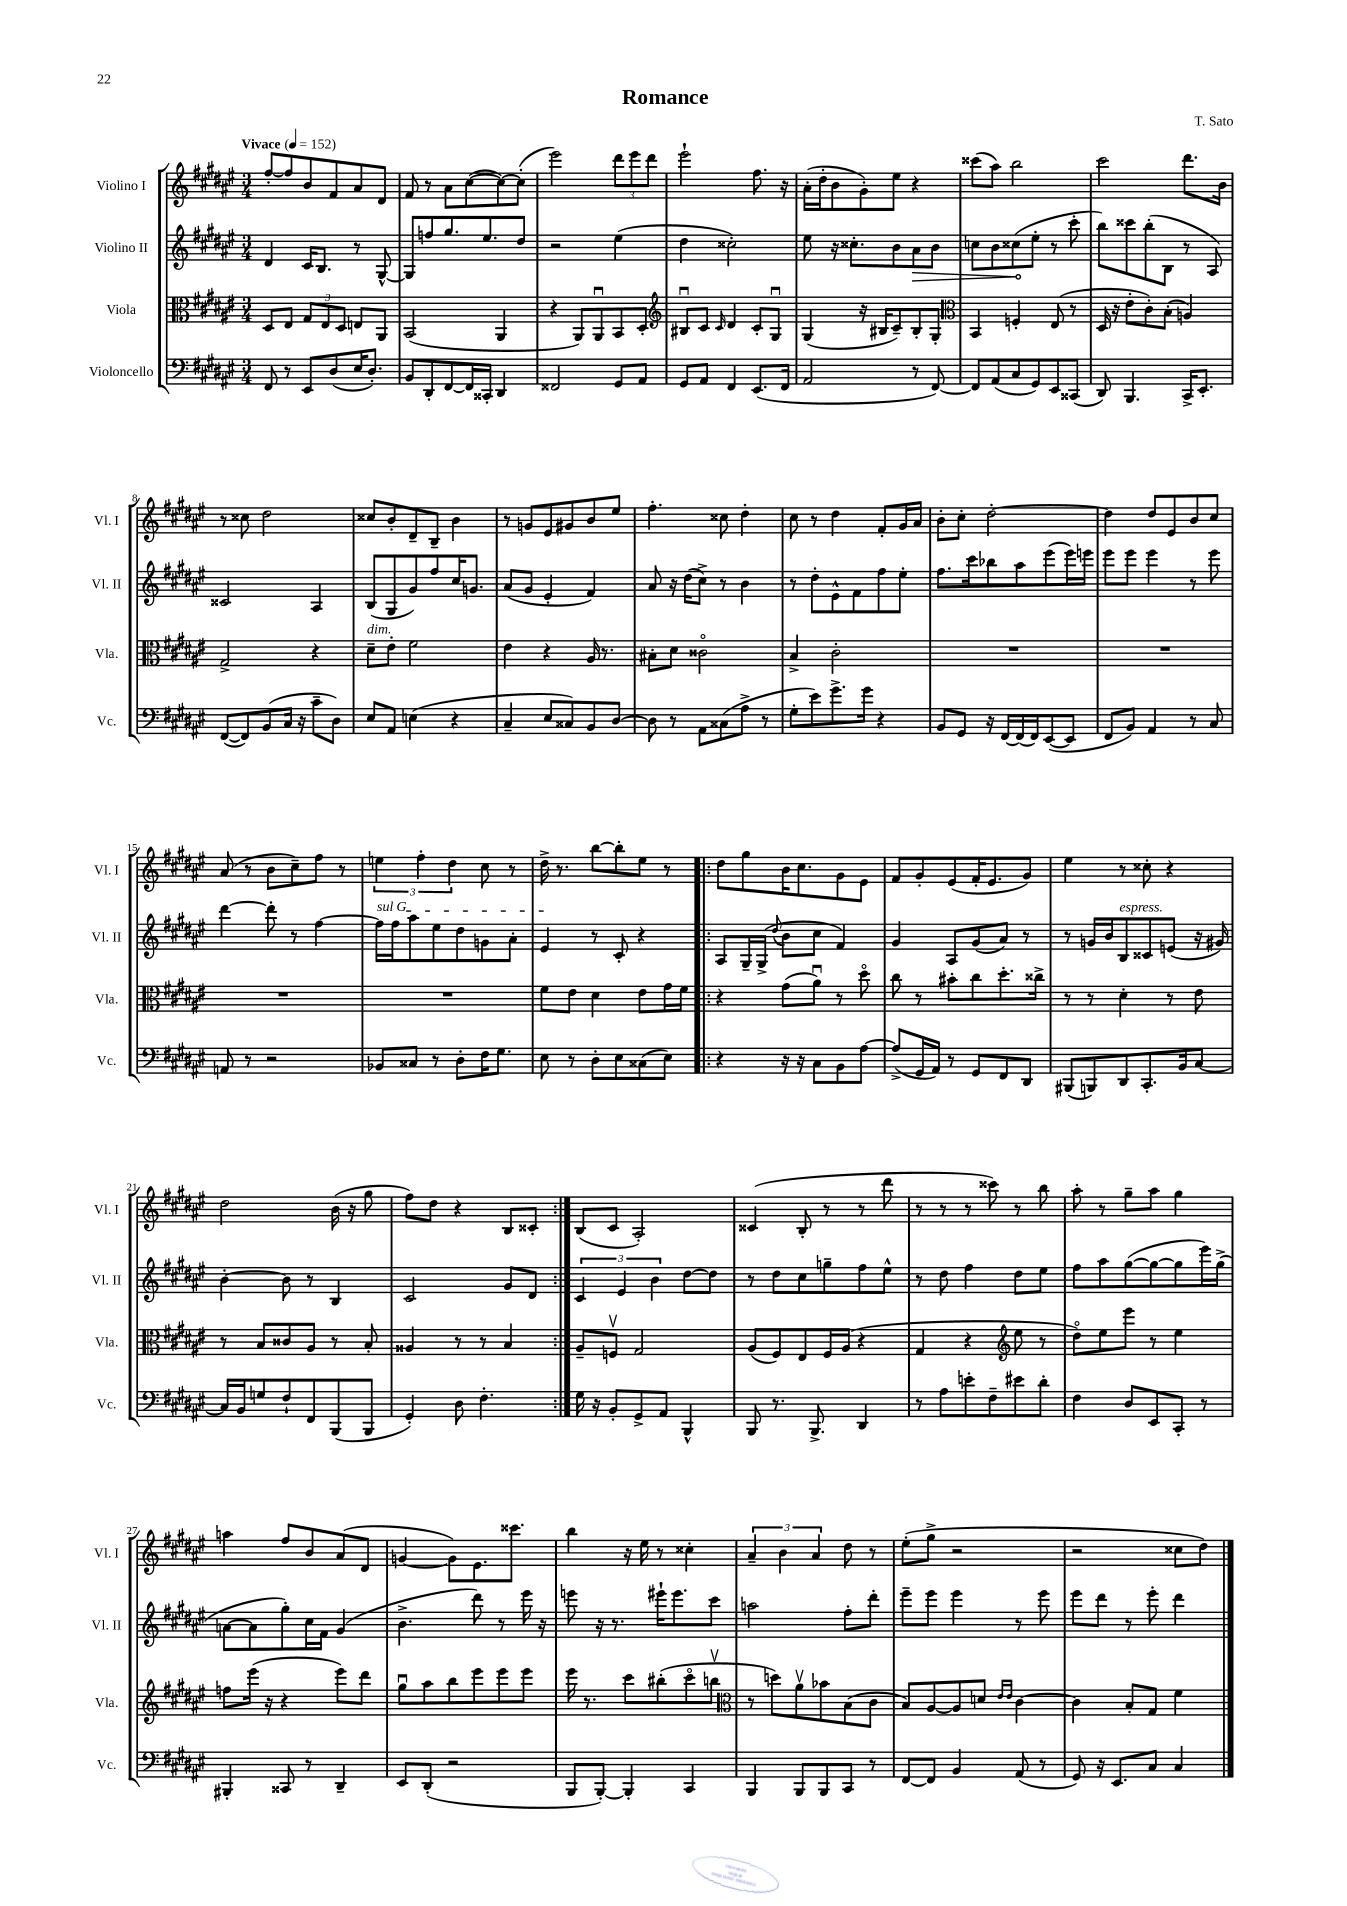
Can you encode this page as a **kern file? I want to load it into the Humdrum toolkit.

**kern	**kern	**kern	**dynam	**kern
*part4	*part3	*part2	*part2	*part1
*staff4	*staff3	*staff2	*staff2	*staff1
*I"Violoncello	*I"Viola	*I"Violino II	*	*I"Violino I
*I'Vc.	*I'Vla.	*I'Vl. II	*	*I'Vl. I
*clefF4	*clefC3	*clefG2	*	*clefG2
*k[f#c#g#d#a#e#]	*k[f#c#g#d#a#e#]	*k[f#c#g#d#a#e#]	*	*k[f#c#g#d#a#e#]
*M3/4	*M3/4	*M3/4	*	*M3/4
*MM152	*MM152	*MM152	*	*MM152
=1	=1	=1	=1	=1
!	!	!	!	!LO:TX:a:B:t=Vivace
8FF#/	8D#/L	4d#/	.	[8ff#'/L
8r	8E#/J	.	.	8ff#/]
8EE#/L	12G#/L	16c#/KL	.	8b/
.	.	8.B/J	.	.
.	12E#/	.	.	.
(8D#/	.	.	.	8f#/
.	12D#/J	.	.	.
16E#/K	8En/L	8r	.	8a#/
8.D#'/J)	.	.	.	.
.	8AA#/J	[8G#^^/	.	8d#/J
=2	=2	=2	=2	=2
8BB/L	(2BB/	8G#/L]	.	8f#/
8DD#'/	.	8ffn/	.	8r
[8FF#/	.	8.gg#/	.	8a#\L
16FF#/L]	.	.	.	([8cc#\
16CC##X'/JJ	.	8.ee#/	.	.
4DD#/	4AA#/	.	.	8cc#\_)
.	.	8dd#/J	.	(8cc#'\J]
=3	=3	=3	=3	=3
2FF##X/	4r	2r	.	2eee#\)
.	8AA#/L)	.	.	.
.	8AA#u/	.	.	.
8GG#/L	8BB/	(4ee#\	.	12ddd#\L
.	.	.	.	12eee#\
8AA#/J	8D#'/J	.	.	.
.	.	.	.	12ddd#\J
=4	=4	=4	=4	=4
*	*clefG2	*	*	*
8GG#/L	8B#Xu/L	4dd#\	.	2eee#`\
8AA#/J	8c#/J	.	.	.
.	16qqc#/	.	.	.
4FF#/	4d#/	2cc##X'\)	.	.
(8.EE#/L	8c#'/L	.	.	8.ff#\
.	8G#u/J	.	.	.
16FF#/Jk	.	.	.	16r
=5	=5	=5	=5	=5
2AA#/	(4G#/	8ee#\	.	(16a#'\LL
.	.	.	.	16dd#'\J
.	.	16r	.	8b\
.	.	8.cc##X'\L	.	.
.	16r	.	.	8g#'\)
.	16B#X/KL	.	.	.
.	8c#~/)	8b\	.	8ee#\J
!	!	!	!LO:HP:b	!
8r	8B#'/	8a#\	>	4r
[8FF#/)	8G#'/J	8b\J	.	.
=6	=6	=6	=6	=6
*	*clefC3	*	*	*
8FF#/L]	4BB/	8ccn\L	.	(8ccc##X\L
(8AA#/	.	8b\	.	8aa#\J)
8C#/	4Fn'/	(8cc##X\	.	2bb\
8GG#/)	.	8ee#'\J	]	.
8EE#/	(8E#/	8r	.	.
(8CC##X/J	8r	8ccc#'\	.	.
=7	=7	=7	=7	=7
8DD#/)	16D#/	8bb\L)	.	2ccc#\
.	16r	.	.	.
4.BBB/	8e#'\L	8ccc##X\	.	.
.	8c#'\)	(8bb'\	.	.
.	(8B'\J	8B\J	.	.
16CC#^/KL	4An/)	8r	.	8.ddd#\L
8.EE#'/J	.	.	.	.
.	.	8A#/)	.	.
.	.	.	.	16b\Jk
!!LO:LB:g=z
=8	=8	=8	=8	=8
([8FF#/L	2G#^/	2c##X/	.	8r
8FF#/])	.	.	.	8cc##X\
(8BB/	.	.	.	2dd#\
16C#/Jk	.	.	.	.
16r	.	.	.	.
8c#~\L	4r	4A#/	.	.
8D#\J)	.	.	.	.
=9	=9	=9	=9	=9
!	!LO:TX:a:i:t=dim.	!	!	!
8E#/L	8d#~\L	(8B/L	.	8cc##X/L
8AA#/J	8e#'\J	8G#/	.	8b'/
(4En\	2f#\	8g#/)	.	8d#~/
.	.	8ff#/	.	8B~/J
4r	.	16cc#/K	.	4b\
.	.	8.gn/J	.	.
=10	=10	=10	=10	=10
4C#~/	4e#\	(8a#/L	.	8r
.	.	8g#/J	.	8gn/L
8E#/L	4r	4e#'/	.	8e#/
8C##X/)	.	.	.	8g#X/
8BB/	16A#/	4f#/)	.	8b/
.	8.r	.	.	.
[8D#/J	.	.	.	8ee#/J
=11	=11	=11	=11	=11
8D#\]	8B#X'\L	8a#/	.	4.ff#'\
8r	8d#\J	16r	.	.
.	.	(16dd#\KL	.	.
8AA#\L	2c##X\	8cc#^\J)	.	.
(8C##X\	.	8r	.	8cc##X\
8A#^\J	.	4b\	.	4dd#'\
8r	.	.	.	.
=12	=12	=12	=12	=12
8G#'\L	4B^/	8r	.	8cc#\
8e#\)	.	8dd#'\L	.	8r
8.g#^\	2c#'\	8e#^^\	.	4dd#\
.	.	8f#\	.	.
16g#\Jk	.	.	.	.
4r	.	8ff#\	.	8f#'/L
.	.	8ee#'\J	.	16g#/L
.	.	.	.	16a#/JJ
=13	=13	=13	=13	=13
8BB/L	2.r	8.ff#\L	.	8b'\L
8GG#/J	.	.	.	8cc#'\J
.	.	16ccc#\k	.	.
16r	.	8bb-X\	.	[2dd#'\
[16FF#/LL	.	.	.	.
(16FF#/]	.	8aa#\	.	.
16FF#/J)	.	.	.	.
([8EE#/	.	(8eee#\	.	.
8EE#/J]	.	16eee#\L)	.	.
.	.	16eeen\JJ	.	.
=14	=14	=14	=14	=14
8FF#/L	2.r	8eee#\L	.	4dd#\]
8BB/J)	.	8eee#\J	.	.
4AA#/	.	4eee#\	.	8dd#/L
.	.	.	.	8e#/
8r	.	8r	.	8b/
8C#/	.	8eee#\	.	8cc#/J
!!LO:LB:g=z
=15	=15	=15	=15	=15
8AAn/	2.r	[4ddd#\	.	(8a#/
8r	.	.	.	8r
2r	.	8ddd#'\]	.	8b\L
.	.	8r	.	8cc#~\)
.	.	[4ff#\	.	8ff#\J
.	.	.	.	8r
=16	=16	=16	=16	=16
!	!	!LO:TX:a:i:t=sul G	!	!
8BB-X/L	2.r	16ff#\LL]	.	6een\
.	.	16ff#\J	.	.
8C##X/J	.	8aa#\	.	.
.	.	.	.	6ff#'\
8r	.	8ee#\	.	.
.	.	.	.	6dd#\
8D#'\L	.	8dd#\	.	.
16F#\K	.	8gn\	.	8cc#\
8.G#\J	.	.	.	.
.	.	8a#'\J	.	8r
=17	=17	=17	=17	=17
8E#\	8f#\L	4e#/	.	16dd#^\
.	.	.	.	8.r
8r	8e#\J	.	.	.
8D#'\L	4d#\	8r	.	[8bb\L
8E#\	.	8c#'/	.	8bb'\]
(8C##X\	8e#\L	4r	.	8ee#\J
8E#\J)	16g#\L	.	.	8r
.	16f#\JJ	.	.	.
=18!|:	=18!|:	=18!|:	=18!|:	=18!|:
4r	4r	8A#/L	.	8dd#\L
.	.	16G#~/L	.	8gg#\
.	.	(16G#^/JJ	.	.
.	.	8qqdd#/	.	.
16r	(8g#\L	8b\L	.	16b\K
16r	.	.	.	8.cc#\
8C#\L	8a#u\J)	8cc#\J	.	.
8BB\	8r	4f#/)	.	8g#\
[8A#\J	8dd#\	.	.	8e#\J
=19	=19	=19	=19	=19
(8A#^/L]	8cc#\	4g#/	.	8f#/L
16GG#/L	8r	.	.	8g#'/
16AA#/JJ)	.	.	.	.
8r	8b#X'\L	8A#/L	.	(8e#/
8GG#/L	8cc#\	(8g#/	.	16f#'/K
.	.	.	.	8.e#/
8FF#/	8.dd#'\	8a#/J)	.	.
8DD#/J	.	8r	.	8g#/J)
.	16cc##X^\Jk	.	.	.
=20	=20	=20	=20	=20
(8BBB#X/L	8r	8r	.	4ee#\
8BBBn/)	8r	16gn/LL	.	.
.	.	16b/J	.	.
!	!	!LO:TX:a:i:t=espress.	!	!
8DD#/	4d#'\	8B/	.	8r
8.CC#'/	.	8c##X/	.	8cc##X'\
.	8r	(8en/J	.	4r
16BB/k	.	.	.	.
[8C#/J	8e#\	16r	.	.
.	.	16g#X/)	.	.
!!LO:LB:g=z
=21	=21	=21	=21	=21
16C#/LL]	8r	[4b'\	.	2dd#\
16BB/J	.	.	.	.
8Gn/	8B/L	.	.	.
8F#`/	8c##X/	8b\]	.	.
8FF#/	8A#/J	8r	.	.
(8BBB/	8r	4B/	.	(16b\
.	.	.	.	16r
8BBB/J	8B'/	.	.	8gg#\
=22	=22	=22	=22	=22
4GG#'/)	4A##X/	2c#/	.	8ff#\L)
.	.	.	.	8dd#\J
8D#\	8r	.	.	4r
4.F#'\	8r	.	.	.
.	4B/	8g#/L	.	8B/L
.	.	8d#/J	.	8c##X'/J
=23:|!	=23:|!	=23:|!	=23:|!	=23:|!
16G#\	8A#~/L	6c#/	.	(8B/L
16r	.	.	.	.
8BB'/L	8Fnv/J	.	.	8c#/J
.	.	6e#/	.	.
8GG#^/	2G#/	.	.	2A#'/)
.	.	6b\	.	.
8AA#/J	.	.	.	.
4BBB^^/	.	[8dd#\L	.	.
.	.	8dd#\J]	.	.
=24	=24	=24	=24	=24
8BBB/	(8A#/L	8r	.	(4c##X/
8.r	8F#/)	8dd#\L	.	.
.	8E#/	8cc#\	.	8B'/
8.BBB^/	.	.	.	.
.	16F#/L	8ggn~\	.	8r
.	(16A#/JJ	.	.	.
4DD#/	4r	8ff#\	.	8r
.	.	8ee#^^\J	.	8ddd#\
=25	=25	=25	=25	=25
8r	4G#/	8r	.	8r
8A#\L	.	8dd#\	.	8r
8en'\	4r	4ff#\	.	8r
8F#~\	.	.	.	8ccc##X\)
*	*clefG2	*	*	*
8e#X\	8ee#\	8dd#\L	.	8r
8d#'\J	8r	8ee#\J	.	8bb\
=26	=26	=26	=26	=26
4F#\	8dd#\L)	8ff#\L	.	8aa#'\
.	8ee#\	8aa#\	.	8r
8D#/L	8eee#\J	([8gg#\	.	8gg#~\L
8EE#/	8r	8gg#\_	.	8aa#\J
8CC#'/J	4ee#\	8gg#\]	.	4gg#\
8r	.	16eee#\L)	.	.
.	.	(16gg#^\JJ	.	.
!!LO:LB:g=z
=27	=27	=27	=27	=27
4BBB#X'/	8ffn\L	[8an\L	.	4aan\
.	(16eee#\Jk	8a\]	.	.
.	16r	.	.	.
8CC##X/	4r	8gg#'\)	.	8ff#/L
8r	.	16cc#\L	.	8b/
.	.	16f#\JJ	.	.
4DD#~/	8eee#\L)	(4g#/	.	(8a#/
.	8ddd#\J	.	.	8d#/J
=28	=28	=28	=28	=28
8EE#/L	8gg#u\L	4.b^\	.	[4gn/
(8DD#'/J	8aa#\	.	.	.
2r	8bb\	.	.	8g\L])
.	8eee#\	8ddd#\)	.	8.e#\
.	8eee#\	8r	.	.
.	.	.	.	8.ccc##X\J
.	8eee#\J	16eee#\	.	.
.	.	16r	.	.
=29	=29	=29	=29	=29
8BBB/L	16eee#\	8eeen\	.	4bb\
.	8.r	.	.	.
[8BBB'/J)	.	16r	.	.
.	.	8.r	.	.
4BBB'/]	8ccc#\L	.	.	16r
.	.	.	.	16ee#\
.	(8bb#X'\	16eee#X`\KL	.	8r
.	.	8.eee#\	.	.
4CC#/	8ccc#\	.	.	4cc##X'\
.	8bbnv\J	8ccc#\J	.	.
=30	=30	=30	=30	=30
*	*clefC3	*	*	*
4BBB/	8r	2aan\	.	6a#~/
.	8ddn\L)	.	.	.
.	.	.	.	6b\
8BBB/L	8a#v\	.	.	.
.	.	.	.	6a#/
8BBB/	8b-X\	.	.	.
8CC#/J	(8B\	8ff#'\L	.	8dd#\
8r	8c#\J	8ddd#'\J	.	8r
=31	=31	=31	=31	=31
[8FF#/L	8B/L)	8eee#~\L	.	(8ee#'\L
8FF#/J]	[8A#/	8eee#\J	.	8gg#^\J
4BB/	8A#/]	4eee#\	.	2r
.	8dn/J	.	.	.
.	16qqe#/LL	.	.	.
.	16qqe#/JJ	.	.	.
(8AA#/	[4c#\	8r	.	.
8r	.	8eee#\	.	.
=32	=32	=32	=32	=32
8GG#/)	4c#\]	8eee#\L	.	2r
16r	.	8ddd#\J	.	.
8.EE#/L	.	.	.	.
.	8B'/L	8r	.	.
8C#/J	8G#/J	8eee#'\	.	.
4C#/	4f#\	4ddd#\	.	8cc##X\L
.	.	.	.	8dd#\J)
==	==	==	==	==
*-	*-	*-	*-	*-
